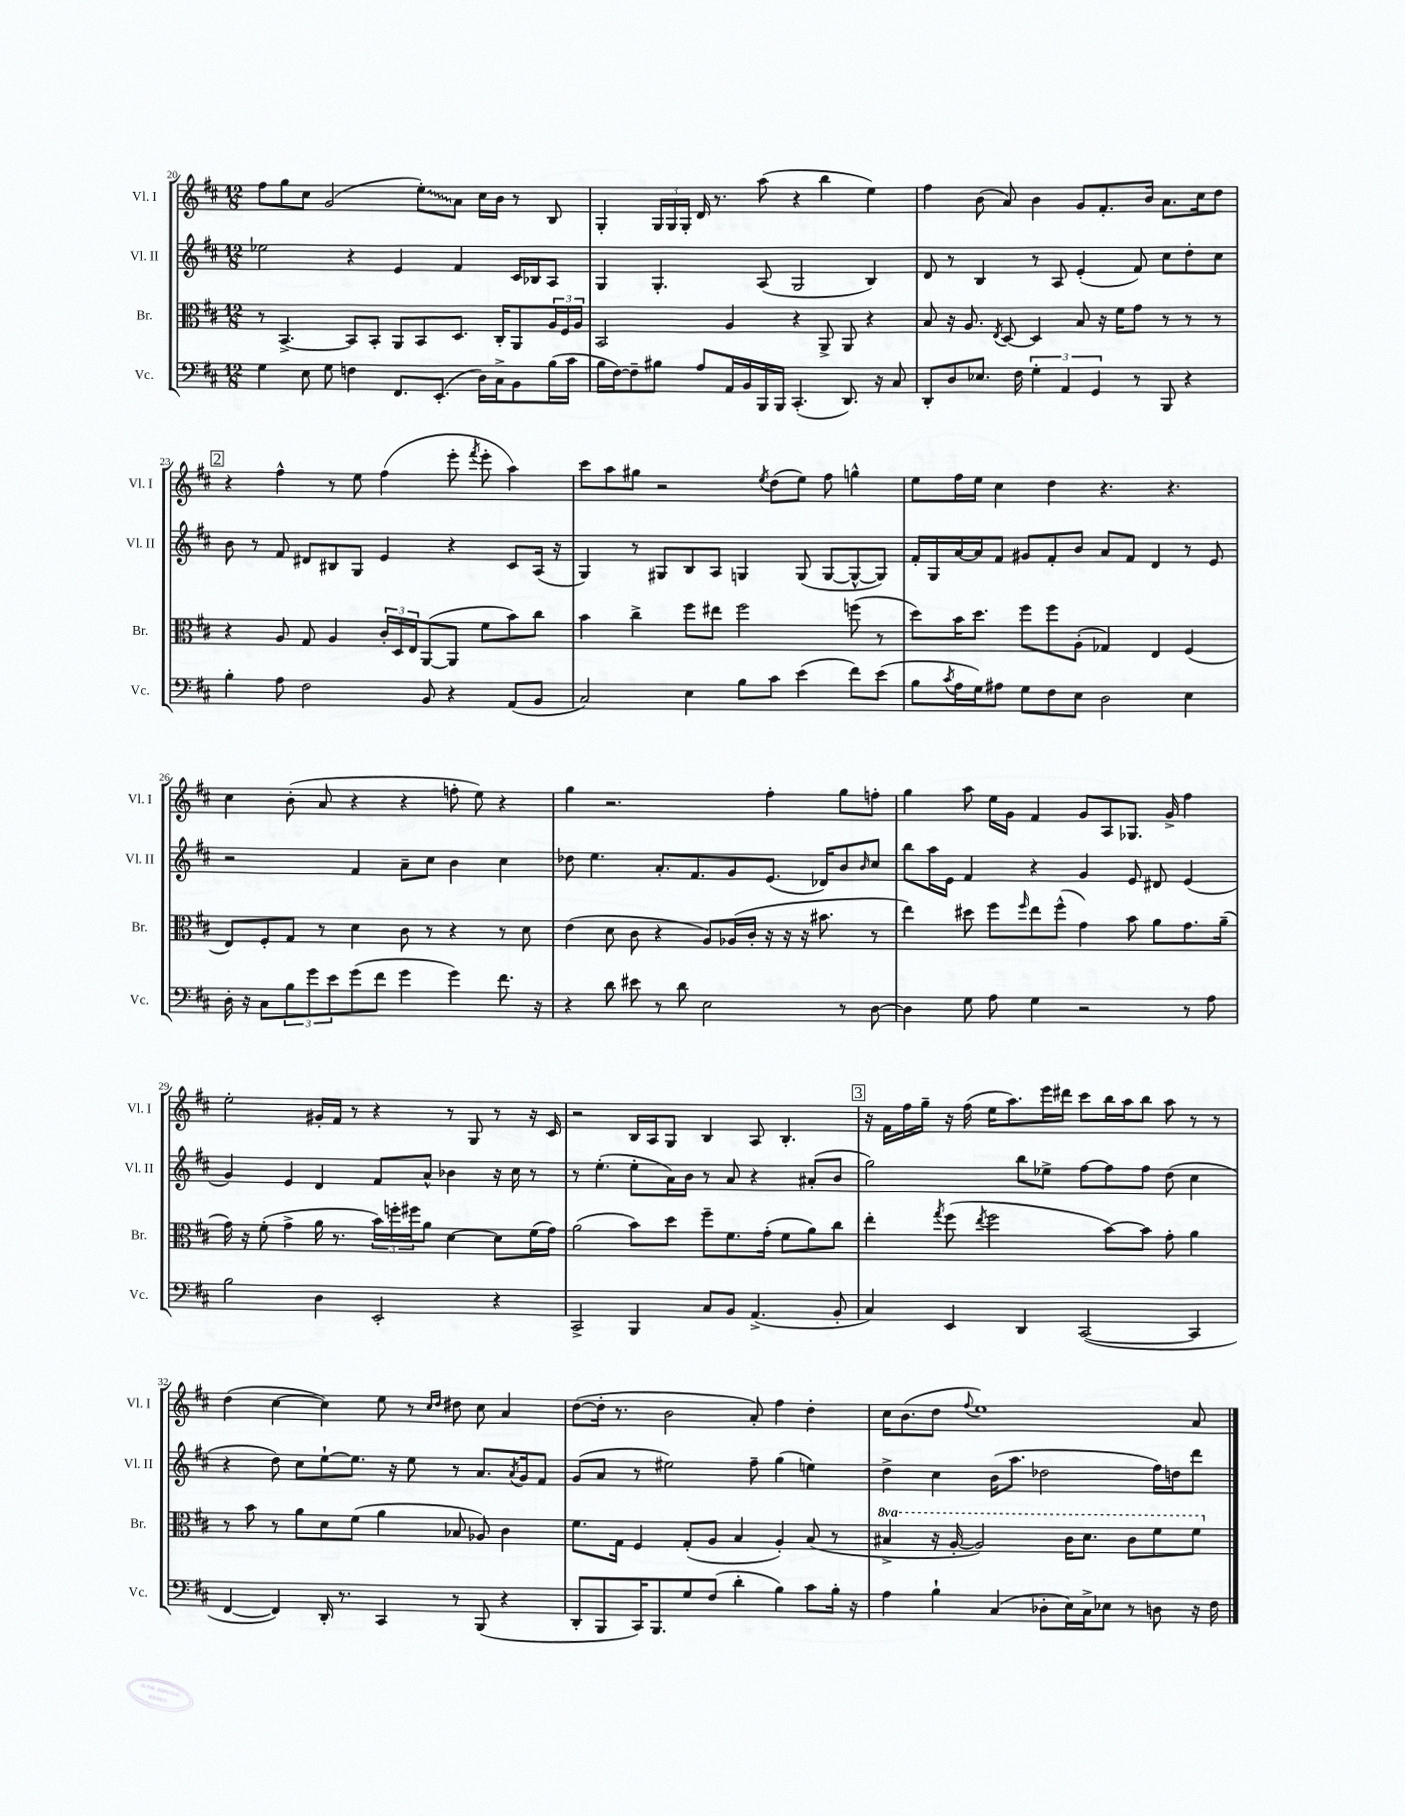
<<
\new StaffGroup <<
\new Staff = "s0" \with { instrumentName = "Vl. I" shortInstrumentName = "Vl. I" } {
    \clef treble \key d \major \numericTimeSignature \time 12/8
    fis''8 g''8 cis''8 g'2( \once \override Glissando.style = #'zigzag e''8-.\glissando) a'8 cis''16 b'16 r8 b8 |
    g4-. \tuplet 3/2 { g16 g16 g16-. } d'16 r8. a''8( r4 b''4 e''4) |
    fis''4 b'8( a'8) b'4 g'8 fis'8.-. b'16 a'8. cis''16 d''8 |
    \mark \markup { \box "2" } r4 fis''4-^ r8 e''8 fis''4( e'''8-. \acciaccatura { fis'''8 } e'''8-. a''4) |
    cis'''8 a''8 gis''8 r2 \acciaccatura { e''8 } d''8( e''8) fis''8 g''4-^ |
    e''8 fis''16 e''16 cis''4 d''4 r4. r4. |
    cis''4 b'8-.( a'8 r4 r4 f''8-. e''8) r4 |
    g''4 r2. fis''4-. g''8 f''8-. |
    g''4 a''8 e''16 g'16 fis'4 g'8 a8 ges8. g'16-> fis''4 |
    e''2-. gis'16-. fis'16 r8 r4 r8 g8 r8 r16 cis'16 |
    r2 b16 a16 g8 b4 a8 b4.-. |
    \mark \markup { \box "3" } r16 fis'16 fis''16 g''16-- r16 fis''16( e''16 a''8.) e'''16 dis'''16 cis'''8 b''16 a''16 b''8 a''8 r8 r8 |
    d''4( cis''4~ cis''4) e''8 r8 \grace { cis''16 d''16 } dis''8 cis''8 a'4 |
    d''8~( d''16-. r8. b'2 a'8-.) fis''4 d''4-. |
    cis''16 b'8.( d''8 \appoggiatura { fis''8 } e''1) a'8 \bar "|." |
}
\new Staff = "s1" \with { instrumentName = "Vl. II" shortInstrumentName = "Vl. II" } {
    \clef treble \key d \major \numericTimeSignature \time 12/8
    ees''2 r4 e'4 fis'4 cis'16 bes16 a8 |
    g4 g4.-. a8( g2 b4) |
    d'8 r8 b4 r8 a8 e'4-.( fis'8) cis''8 d''8-. cis''8 |
    \mark \markup { \box "2" } b'8 r8 fis'8 dis'8 bis8 g8 e'4 r4 cis'8 a16( r16 |
    g4) r8 gis8 b8 a8 g4 g8( g8~ g8~-^ g8) |
    fis'16-. g16 a'16~ a'16 fis'8 gis'8 fis'8-. b'8 a'8 fis'8 d'4 r8 e'8 |
    r2 fis'4 a'8-- cis''8 b'4 cis''4 |
    des''8 e''4. a'8.-. fis'8. g'8 e'8.( des'16) b'8 \grace { b'16 } cis''8 |
    b''8 a''16 e'16 fis'4 r4 g'4 e'8 dis'8 e'4( |
    g'4) e'4 d'4 fis'8 a'8-^ bes'4 r16 cis''16 r8 |
    r8 e''4.-.( e''8-. a'16) b'16 r8 a'8 r4 ais'8-.( b'8 |
    \mark \markup { \box "3" } g''2) b''8 ees''8-> fis''8~ fis''8 fis''8 d''8( cis''4 |
    r4 d''8) cis''8 e''8~-! e''8. r16 e''8 r8 a'8. \acciaccatura { a'8 } g'16 fis'8 |
    g'8( a'8 r8 eis''2) fis''8-- g''4( e''4) |
    d''4-> cis''4 b'16( a''8. des''2 fis''16) d''16 d'''8 \bar "|." |
}
\new Staff = "s2" \with { instrumentName = "Br." shortInstrumentName = "Br." } {
    \clef alto \key d \major \numericTimeSignature \time 12/8 \set Staff.ottavationMarkups = #ottavation-simple-ordinals
    r8 b,4.~-> b,8 b,8-. a,8 b,8 d8. cis16-. a,8 \tuplet 3/2 { a16 fis16 a16 } |
    b,2 a4 r4 a,8-> a,8 r4 |
    b8 r16 a8. \acciaccatura { e8 } d8~ d4 b8 r16 fis'16 g'8 r8 r8 r8 |
    \mark \markup { \box "2" } r4 a8 g8 a4 \tuplet 3/2 { cis'16-. d16 e16 } a,8~( a,8 fis'8 b'8) cis''8 |
    b'4 cis''4-> fis''8 eis''8 fis''2 f''8( r8 |
    d''8) b'16 d''8. fis''8 fis''8 a8-.( ges4) e4 fis4( |
    e8) fis8-. g8 r8 d'4 cis'8 r8 r4 r8 d'8 |
    e'4( d'8 cis'8 r4 a8) aes16( cis'16-. r16 r16 r16 bis'8. r8 |
    e''4) dis''8 fis''8 \grace { fis''16 } e''8 fis''8-^( g'4) b'8 a'8 g'8. a'16--( |
    g'16) r16 fis'8-.( g'4-> a'16 r8. \tuplet 3/2 { b'16) f''16-. fis''16 } a'8 d'4~ d'8 fis'16( g'16) |
    a'2( b'8) d''8 fis''8-- fis'8. g'16-.( fis'8 a'8) cis''8 |
    \mark \markup { \box "3" } e''4-. \acciaccatura { g''8 } fis''8( \acciaccatura { e''8 } fis''2 b'8~) b'8 g'8-. a'4 |
    r8 b'8 r8 a'8 d'8 fis'8( a'4 bes8 aes8) cis'4 |
    fis'8. g16 fis4 g8-.( a8 b4 a4-.) b8( r8 |
    \ottava #1 bis'4-> r16 a'16~-. a'2) cis''16 d''8. cis''8 fis''8 fis''8 \ottava #0 \bar "|." |
}
\new Staff = "s3" \with { instrumentName = "Vc." shortInstrumentName = "Vc." } {
    \clef bass \key d \major \numericTimeSignature \time 12/8
    g4 e8 g8 f4 fis,8. e,8.-.( d16) cis16-> b,8 b16( cis'16 |
    b16 fis16~) fis8-- bis8 a8 a,16 b,16 b,,16 b,,16 cis,4.-.( d,8.) r16 cis8 |
    d,8-. d8 ees8. fis16 \tuplet 3/2 { g4-. a,4 g,4 } r8 b,,8 r4 |
    \mark \markup { \box "2" } b4-. a8 fis2 b,8 r4 a,8( b,8 |
    cis2) e4 b8 cis'8 e'4( fis'8) e'8( |
    b8 \acciaccatura { cis'8 } a16 g16) ais8 g8 fis8 e8 d2 e4 |
    d16-. r16 cis8 \tuplet 3/2 { b8 g'8 e'8 } g'8( fis'8 g'4 g'4) fis'8. r16 |
    r4 d'8 eis'8 r8 d'8 e2 r8 d8~ |
    d4 g8 a8 g4 r2 r8 a8 |
    b2 d4 e,2-. r4 |
    cis,2-> b,,4 cis8 b,8 a,4.->( b,8-. |
    \mark \markup { \box "3" } cis4) e,4 d,4 cis,2~( cis,4 |
    fis,4~ fis,4) d,16-. r8. cis,4 r8 b,,8( r4 |
    d,8-. b,,8 cis,16) b,,8. g8 fis8( d'4-. b4) cis'8 b16-. r16 |
    a4 b4-! cis4( des8-. e16) cis16-> ees8 r8 d8 r16 fis16 \bar "|." |
}
>>
>>
\layout { \context { \Score currentBarNumber = #20 } }
